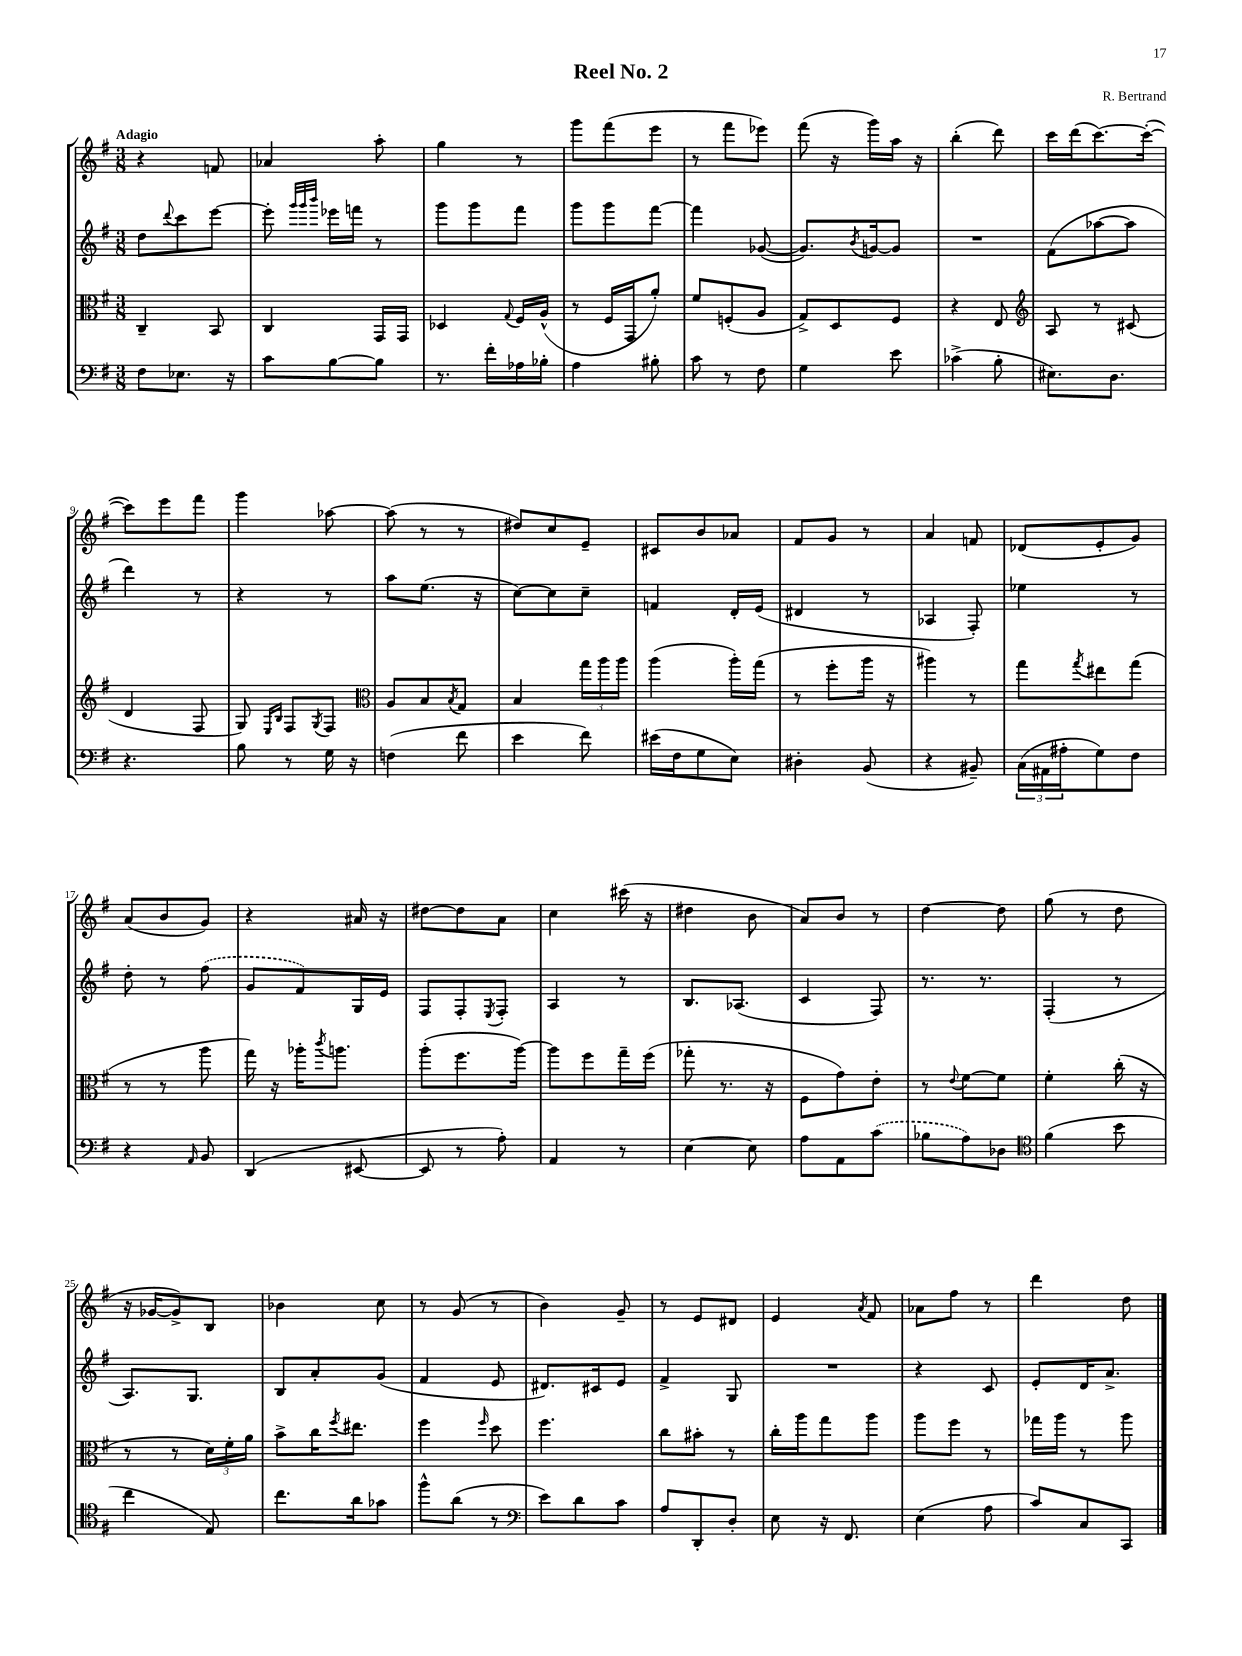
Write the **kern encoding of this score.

**kern	**kern	**kern	**kern
*staff4	*staff3	*staff2	*staff1
*clefF4	*clefC3	*clefG2	*clefG2
*k[f#]	*k[f#]	*k[f#]	*k[f#]
*M3/8	*M3/8	*M3/8	*M3/8
8F#	4C~	8dd	4r
.	.	8qqddd	.
8.E-	.	8ccc	.
.	8BB	[8eee	8f
16r	.	.	.
=	=	=	=
8c	4C	8eee']	4a-
.	.	32qqggg	.
.	.	32qqggg	.
.	.	32qqbbb	.
[8B	.	16eee-	.
.	.	16fff	.
8B]	16GG	8r	8aa'
.	16GG	.	.
=	=	=	=
8.r	4D-	8ggg	4gg
.	.	8ggg	.
16f#'	.	.	.
.	8qqG	.	.
16A-	16F#	8fff#	8r
16B-'	(16A^^	.	.
=	=	=	=
4A	8r	8ggg	8ggg
.	16F#	8ggg	(8fff#
.	16GG	.	.
8B#'	8a')	[8fff#	8eee
=	=	=	=
8c	8f#	4fff#]	8r
8r	(8F'	.	8fff#
8F#	8A	([8g-	8eee-)
=	=	=	=
4G	8G^)	8.g-])	(8fff#
.	8D	.	16r
.	.	8qb	.
.	.	[16g	16ggg)
8e	8F#	8g]	16aa
.	.	.	16r
=	=	=	=
(4c-^	4r	4.r	(4bb'
8B'	8E	.	8ddd)
=	=	=	=
*	*clefG2	*	*
8.E#)	8A	(8f#	16ccc
.	.	.	(16ddd
.	8r	[8aa-	[8.ccc)
8.D	.	.	.
.	(8c#	8aa-]	.
.	.	.	(16ccc'_
=	=	=	=
4.r	4d	4ddd)	8ccc])
.	.	.	8eee
.	8F#	8r	8fff#
=	=	=	=
8B	8G)	4r	4ggg
.	16qqE	.	.
.	16qqB	.	.
8r	8F#	.	.
.	8qG	.	.
16G	8F#	8r	[8aa-
16r	.	.	.
=	=	=	=
*	*clefC3	*	*
(4F	8A	8aa	(8aa-]
.	8B	(8.ee	8r
.	8qB	.	.
8f#	8G	.	8r
.	.	16r	.
=	=	=	=
4e	4B	[8cc)	8dd#)
.	.	8cc]	8cc
8f#)	24gg	8cc~	8e~
.	24aa	.	.
.	24aa	.	.
=	=	=	=
(16e#	(4aa	4f	8c#
16F#	.	.	.
8G	.	.	8b
8E)	16aa')	16d'	8a-
.	(16gg	(16e	.
=	=	=	=
4D#'	8r	4d#	8f#
.	8ff#'	.	8g
(8BB	16aa	8r	8r
.	16r	.	.
=	=	=	=
4r	4aa#)	4A-	4a
8BB#~)	8r	8F#')	8f
=	=	=	=
(24C	8gg	4ee-	(8d-
24AA#	.	.	.
24A#'	.	.	.
.	8qgg	.	.
8G)	8ee#	.	8e'
8F#	(8gg	8r	8g)
=	=	=	=
4r	8r	8dd'	(8a
.	8r	8r	8b
16qqAA	.	.	.
8BB	8aa	(8ff#	8g)
=	=	=	=
(4DD	16gg)	8g	4r
.	16r	.	.
.	16aa-'	8f#)	.
.	8qccc	.	.
.	8.aa	.	.
[8EE#	.	16G	16a#
.	.	16e	16r
=	=	=	=
8EE#]	(8aa'	8F#	[8dd#
8r	8.ff#	8F#'	8dd#]
.	.	8qE	.
8A')	.	8F#'	8a
.	[16aa)	.	.
=	=	=	=
4AA	8aa]	4A	4cc
.	8ff#	.	.
8r	16gg~	8r	(16ccc#
.	(16ff#	.	16r
=	=	=	=
[4E	8gg-'	8.B	4dd#
.	8.r	.	.
.	.	(8.A-	.
8E]	.	.	8b
.	16r	.	.
=	=	=	=
8A	8F#	4c	8a)
8AA	8g)	.	8b
(8c	8e'	8F#)	8r
=	=	=	=
8B-	8r	8.r	[4dd
.	8qqe	.	.
8A)	[8f#	.	.
.	.	8.r	.
8D-	8f#]	.	8dd]
=	=	=	=
*clefC4	*	*	*
(4f#	4f#'	(4F#'	(8gg
.	.	.	8r
8b	(16cc'	8r	8dd
.	16r	.	.
=	=	=	=
4cc	8r	8.A)	16r
.	.	.	[16g-
.	8r	.	8g-^])
.	.	8.G	.
8E)	24d)	.	8B
.	24f#'	.	.
.	24a	.	.
=	=	=	=
8.cc	8b^	8B	4b-
.	16cc	8a'	.
.	8qff#	.	.
16a	8.ee#	.	.
8g-	.	(8g	8cc
=	=	=	=
8ff#^^	4ff#	4f#	8r
(8a	.	.	(8g
.	16qqff#	.	.
8r	8dd	8e	8r
=	=	=	=
*clefF4	*	*	*
8e)	4.ff#	8.d#)	4b)
8d	.	.	.
.	.	16c#	.
8c	.	8e	8g~
=	=	=	=
8A	8cc	4f#^	8r
8DD'	8b#'	.	8e
8D'	8r	8G	8d#
=	=	=	=
8E	16cc'	4.r	4e
.	16aa	.	.
16r	8gg	.	.
8.FF#	.	.	.
.	.	.	8qa
.	8aa	.	8f#
=	=	=	=
(4E	8aa	4r	8a-
.	8ff#	.	8ff#
8A	8r	8c	8r
=	=	=	=
8c)	16gg-	8e'	4ddd
.	16aa	.	.
8C	8r	16d	.
.	.	8.a^	.
8CC	8aa	.	8dd
==	==	==	==
*-	*-	*-	*-
